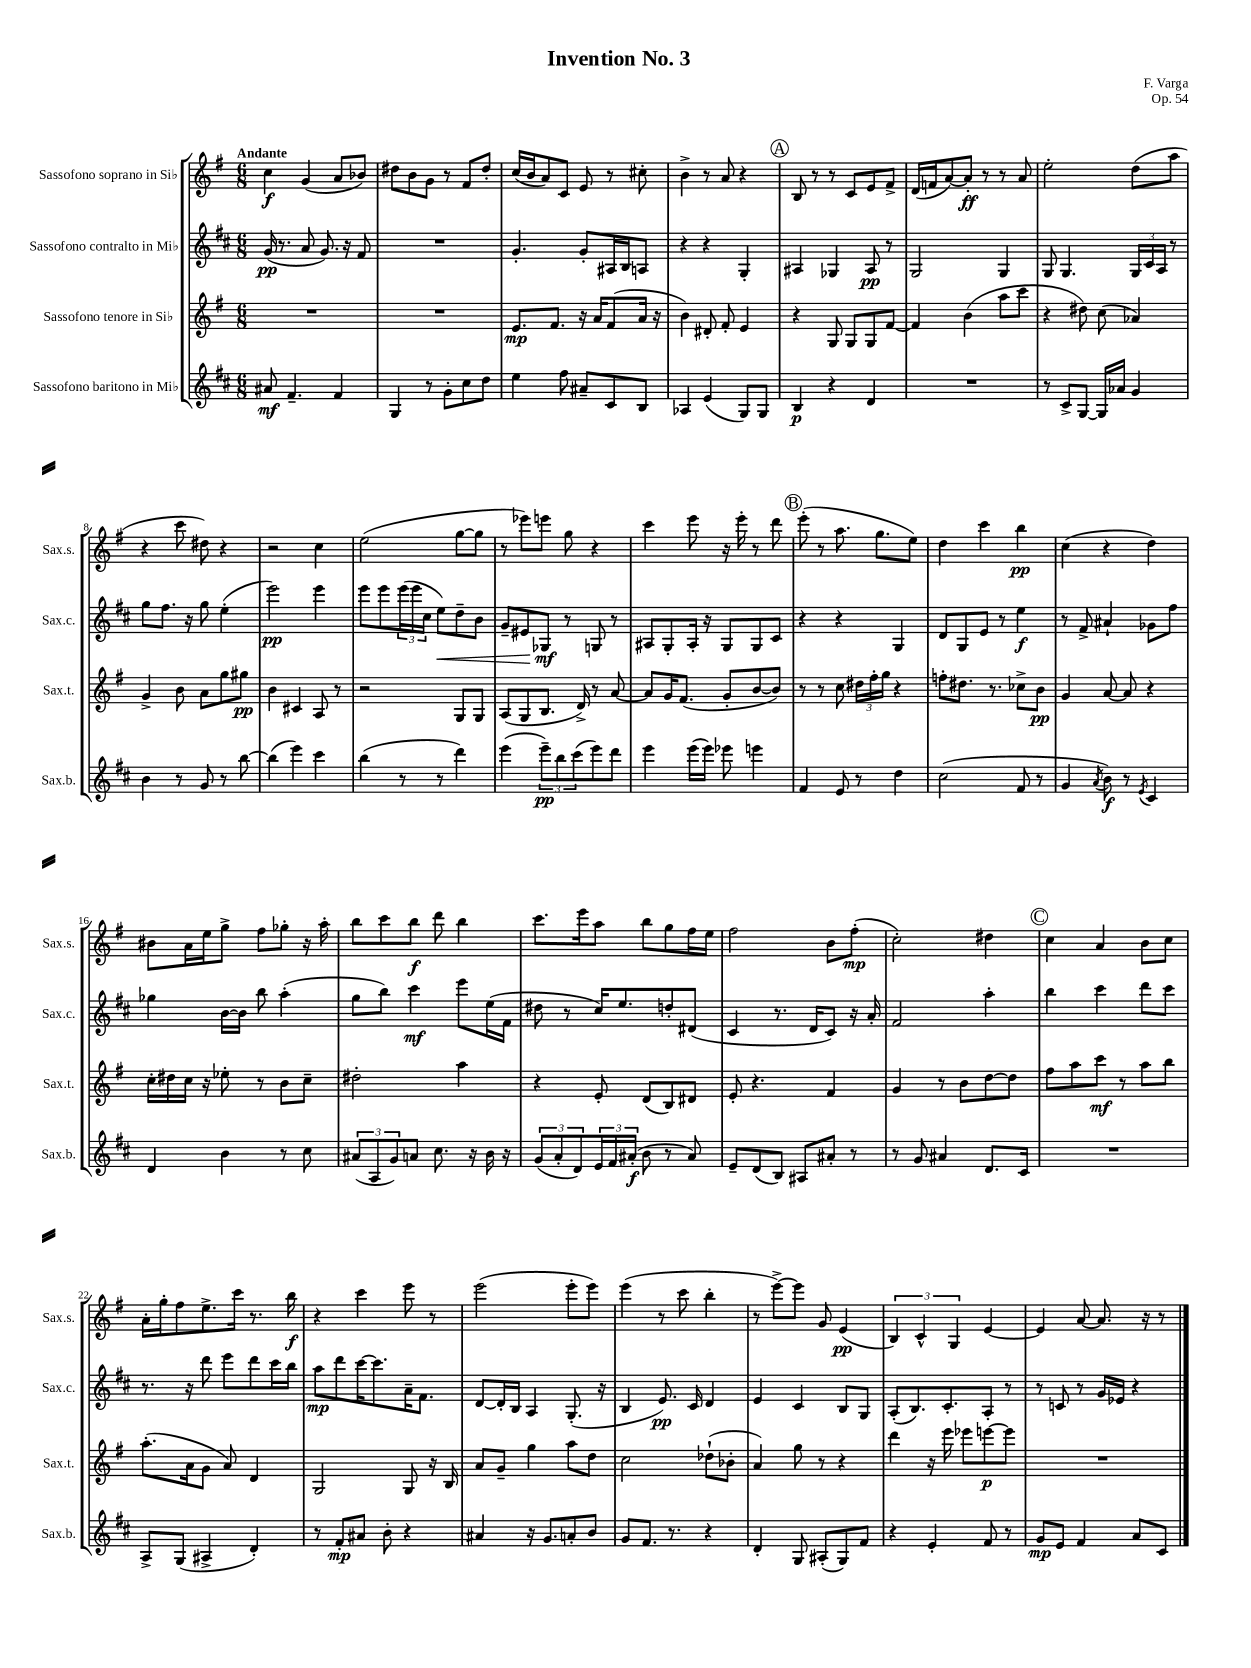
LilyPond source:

\header { title = "Invention No. 3" composer = "F. Varga" opus = "Op. 54" }
<<
\new StaffGroup <<
\new Staff = "s0" \with { instrumentName = "Sassofono soprano in Sib" shortInstrumentName = "Sax.s." } {
    \clef treble \key g \major \numericTimeSignature \time 6/8 \tempo "Andante"
    c''4\f g'4( a'8 bes'8) |
    dis''8 b'8 g'8 r8 fis'8 dis''8-. |
    c''16( b'16 a'8) c'8 e'8 r8 cis''8-. |
    b'4-> r8 a'8 r4 |
    \mark \markup { \circle "A" } b8 r8 r8 c'8 e'8 fis'8-> |
    d'16( f'16 a'8~) a'8-.\ff r8 r8 a'8 |
    e''2-. d''8( a''8 |
    r4 c'''8 dis''8) r4 |
    r2 c''4 |
    e''2( g''8~ g''8 |
    r8 ees'''8) e'''8 g''8 r4 |
    c'''4 e'''8 r16 e'''16-. r8 d'''8 |
    \mark \markup { \circle "B" } e'''8-.( r8 a''8. g''8. e''8) |
    d''4 c'''4 b''4\pp |
    c''4( r4 d''4) |
    bis'8 a'16 e''16 g''8-> fis''8 ges''8-. r16 a''16-. |
    b''8 c'''8 b''8\f d'''8 b''4 |
    c'''8. e'''16 a''8 b''8 g''8 fis''16 e''16 |
    fis''2 b'8 fis''8-.\mp( |
    c''2-.) dis''4 |
    \mark \markup { \circle "C" } c''4 a'4 b'8 c''8 |
    a'16-. g''16-. fis''8 e''8.-> c'''16 r8. b''16\f |
    r4 c'''4 e'''8 r8 |
    e'''2( e'''8-. e'''8) |
    e'''4( r8 c'''8 b''4-. |
    r8 e'''8~->) e'''8 g'8 e'4\pp( |
    \tuplet 3/2 { b4) c'4-^ g4 } e'4~ |
    e'4 a'8~ a'8. r16 r8 \bar "|." |
}
\new Staff = "s1" \with { instrumentName = "Sassofono contralto in Mib" shortInstrumentName = "Sax.c." } {
    \clef treble \key d \major \numericTimeSignature \time 6/8
    g'16\pp( r8. a'8 g'8.) r16 fis'8 |
    R2. |
    g'4.-. g'8-. ais16 b16 a8 |
    r4 r4 g4-. |
    \mark \markup { \circle "A" } ais4 ges4 ais8\pp r8 |
    g2 g4 |
    g8 g4. \tuplet 3/2 { g16 cis'16 a16 } r8 |
    g''8 fis''8. r16 g''8 e''4-.( |
    e'''2\pp) e'''4 |
    e'''8 e'''8 \tuplet 3/2 { e'''16( e'''16 cis''16 } e''8\<) d''8-- b'8 |
    g'8-- eis'8 ges8\mf\! r8 g8 r8 |
    ais8 g8-. ais16-. r16 g8 g8 cis'8 |
    \mark \markup { \circle "B" } r4 r4 g4 |
    d'8 g8 e'8 r8 e''4\f |
    r8 fis'8-> ais'4-! ges'8 fis''8 |
    ges''4 b'16~ b'16 b''8 a''4-.( |
    g''8 b''8) cis'''4\mf e'''8 e''16( fis'16 |
    dis''8 r8 cis''16) e''8. d''8-. dis'8( |
    cis'4 r8. d'16 cis'8) r16 a'16-. |
    fis'2 a''4-. |
    \mark \markup { \circle "C" } b''4 cis'''4 d'''8 cis'''8 |
    r8. r16 d'''8 e'''8 d'''8 cis'''16 b''16 |
    a''8\mp d'''8 cis'''16~ cis'''8. a'16-- fis'8. |
    d'8~ d'16-. b16 a4 g8.-.( r16 |
    b4 e'8.\pp) cis'16 d'4 |
    e'4 cis'4 b8 g8 |
    a8-.( b8.) cis'8.-. a8-. r8 |
    r8 c'8 r8 g'16 ees'16 r4 \bar "|." |
}
\new Staff = "s2" \with { instrumentName = "Sassofono tenore in Sib" shortInstrumentName = "Sax.t." } {
    \clef treble \key g \major \numericTimeSignature \time 6/8
    R2. |
    R2. |
    e'8.\mp fis'8. r16 a'16 fis'8( a'16 r16 |
    b'4) dis'8-. fis'8-. e'4 |
    \mark \markup { \circle "A" } r4 g8 g8 g8 fis'8~ |
    fis'4 b'4( a''8 c'''8 |
    r4 dis''8) c''8( aes'4) |
    g'4-> b'8 a'8 g''8 gis''8\pp |
    b'4 cis'4 a8 r8 |
    r2 g8 g8 |
    a8( g8 b8. d'16->) r8 a'8~ |
    a'8 g'16 fis'8.( g'8-. b'8~ b'8) |
    \mark \markup { \circle "B" } r8 r8 c''8 \tuplet 3/2 { dis''16 fis''16-. g''16 } r4 |
    f''8-. dis''8. r8. ces''8-> b'8\pp |
    g'4 a'8~ a'8 r4 |
    c''16-. dis''16 c''16 r16 ees''8-. r8 b'8 c''8-- |
    dis''2-. a''4 |
    r4 e'8-. d'8( b8) dis'8 |
    e'8-. r4. fis'4 |
    g'4 r8 b'8 d''8~ d''8 |
    \mark \markup { \circle "C" } fis''8 a''8 c'''8\mf r8 a''8 b''8 |
    a''8.-.( a'16 g'8 a'8) d'4 |
    g2 g8 r16 b16 |
    a'8 g'8-- g''4 a''8 d''8 |
    c''2 des''8-!( bes'8-. |
    a'4) g''8 r8 r4 |
    d'''4 r16 e'''16 ees'''8 e'''8~\p e'''8 |
    R2. \bar "|." |
}
\new Staff = "s3" \with { instrumentName = "Sassofono baritono in Mib" shortInstrumentName = "Sax.b." } {
    \clef treble \key d \major \numericTimeSignature \time 6/8
    ais'8\mf fis'4.-- fis'4 |
    g4 r8 g'8-. cis''8 d''8 |
    e''4 fis''8 ais'8-- cis'8 b8 |
    aes4 e'4( g8) g8 |
    \mark \markup { \circle "A" } b4\p r4 d'4 |
    R2. |
    r8 cis'8-> g8~ g16 aes'16 g'4 |
    b'4 r8 g'8 r8 b''8~ |
    b''4( e'''4) cis'''4 |
    b''4( r8 r8 d'''4) |
    e'''4( \tuplet 3/2 { e'''8--\pp) b''8 cis'''8( } e'''8) d'''8 |
    e'''4 e'''16( e'''16) ees'''8 e'''4 |
    \mark \markup { \circle "B" } fis'4 e'8 r8 d''4 |
    cis''2( fis'8 r8 |
    g'4 \acciaccatura { a'8 } b'8\f) r8 \acciaccatura { e'8 } cis'4 |
    d'4 b'4 r8 cis''8 |
    \tuplet 3/2 { ais'8( a8 g'8) } a'8 cis''8. r16 b'16 r16 |
    \tuplet 3/2 { g'8( a'8-. d'8) } \tuplet 3/2 { e'16 fis'16 ais'16-.\f( } b'8 r8 ais'8) |
    e'8-- d'8( b8) ais8 ais'8-. r8 |
    r8 g'8 ais'4 d'8. cis'16 |
    \mark \markup { \circle "C" } R2. |
    a8-> g8( ais4-> d'4-.) |
    r8 fis'8-.\mp ais'8 b'8-. r4 |
    ais'4 r16 g'8. a'8-. b'8 |
    g'8 fis'8. r8. r4 |
    d'4-. g8 ais8-.( g8) fis'8 |
    r4 e'4-. fis'8 r8 |
    g'8\mp e'8 fis'4 a'8 cis'8 \bar "|." |
}
>>
>>
